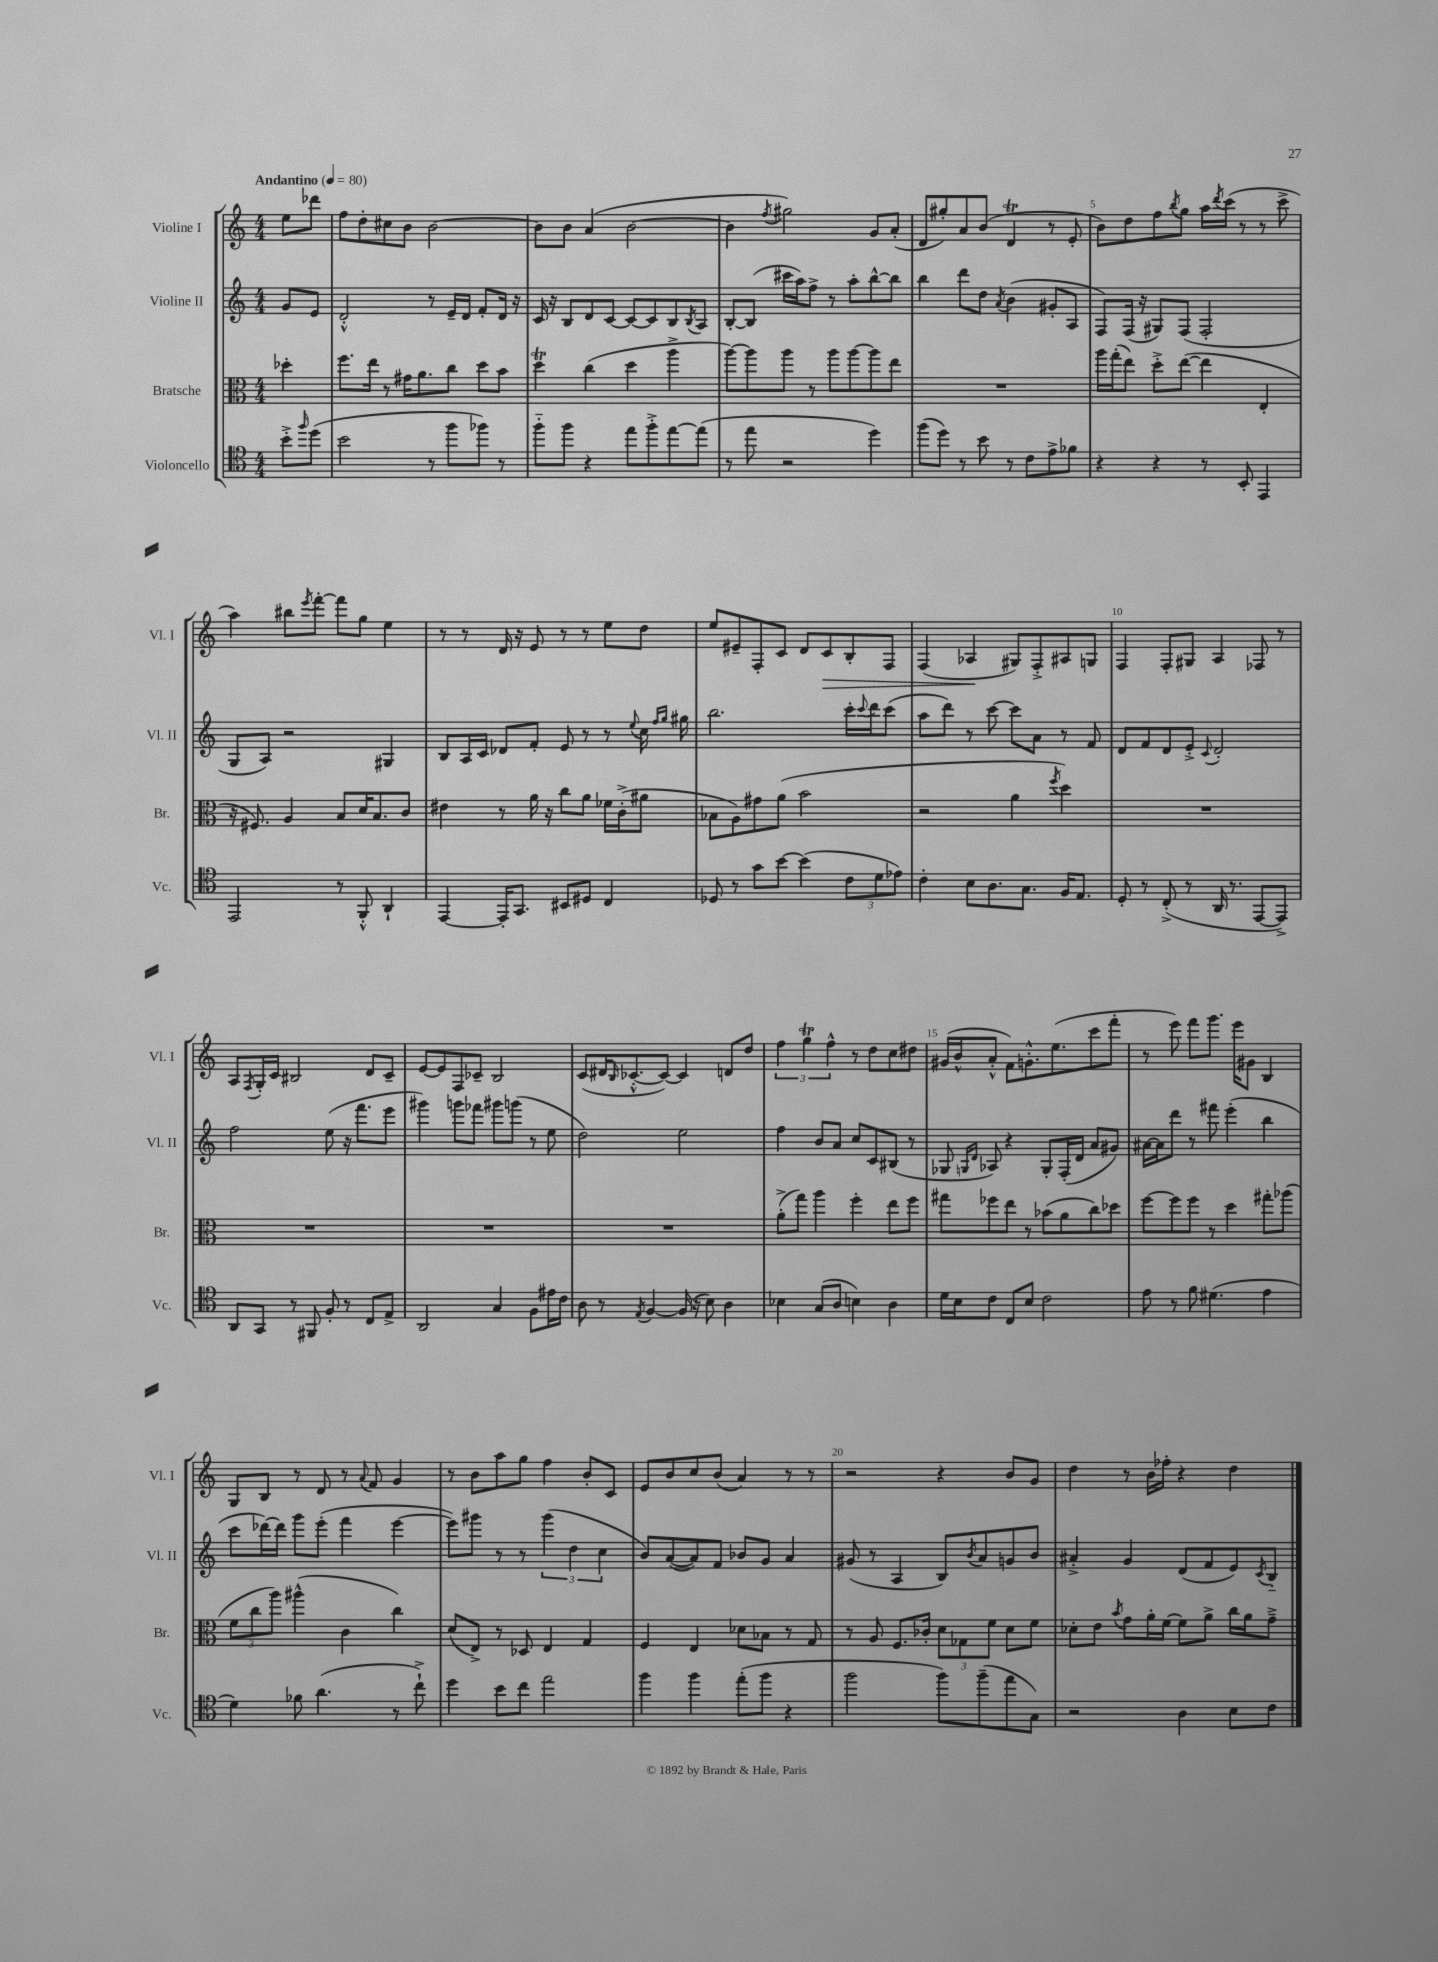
<<
\new StaffGroup <<
\new Staff = "s0" \with { instrumentName = "Violine I" shortInstrumentName = "Vl. I" } {
    \clef treble \key c \major \numericTimeSignature \time 4/4 \partial 4 \tempo "Andantino" 4 = 80
    e''8 des'''8 |
    f''8 d''8-. cis''8 b'8 b'2~ |
    b'8 b'8 a'4( b'2~ |
    b'4 \acciaccatura { f''8 } gis''2) g'8 a'8-.( |
    d'8 gis''8-.) a'8 b'8( d'4\trill r8 e'8-. |
    b'8) d''8 f''8 \acciaccatura { b''8 } g''8 a''16 \acciaccatura { d'''8 } c'''16( r8 r8 c'''8-> |
    a''4) bis''8 \acciaccatura { e'''8 } f'''8~-. f'''8 g''8 e''4 |
    r8 r8 d'16 r16 e'8 r8 r8 e''8 d''8 |
    e''8 eis'8-- f8-. c'8 d'8 c'8\> b8-. f8 |
    f4( aes4\! gis8) f8-.-> ais8 g8 |
    f4 f8-. gis8 a4 fes8 r8 |
    a8 \acciaccatura { f8 } g16-. c'16 bis2 d'8 c'8-- |
    e'8~ e'8 f8 ces'8-- b2 |
    c'8( dis'16 \grace { b16 } ces'8.~-.-^ ces'8~) ces'4 d'8 d''8 |
    \tuplet 3/2 { f''4 g''4\trill f''4-^ } r8 d''8 c''8 dis''8 |
    gis'16( b'16-^ a'8-.-^ f'8) g'8.-.-^ e''8.( c'''8 f'''8-. |
    r8 e'''8) f'''8 g'''8. e'''16 gis'8 b4 |
    g8 b8 r8 d'8 r8 \appoggiatura { a'8 } f'8 g'4 |
    r8 b'8 a''8 g''8 f''4 b'8-. c'8 |
    e'8 b'8 c''8 b'8( a'4) r8 r8 |
    r2 r4 b'8 g'8 |
    d''4 r8 b'16 fes''16-. r4 d''4 \bar "|." |
}
\new Staff = "s1" \with { instrumentName = "Violine II" shortInstrumentName = "Vl. II" } {
    \clef treble \key c \major \numericTimeSignature \time 4/4 \partial 4
    g'8 e'8 |
    d'2-.-^ r8 e'16-- d'16 f'8-. d'16 r16 |
    c'16 r16 b8 d'8 c'8~ c'8~ c'8 b8 \acciaccatura { b8 } a8 |
    b8~-. b8( cis'''16 a''16) f''8-> r8 a''8-. b''8~-^ b''8 |
    b''4 d'''8 d''8 \acciaccatura { a'8 } b'4( gis'8-. a8 |
    f8) f16( r16 gis8) f8( f2-. |
    g8 a8) r2 gis4 |
    b8 a16 c'16 des'8 f'8-. e'8 r8 r8 \appoggiatura { e''8 } c''16 \grace { f''16 g''16 } gis''16 |
    b''2. c'''16-. \appoggiatura { c'''8 } d'''16 c'''8( |
    a''8 d'''8) r8 c'''8~ c'''8 a'8 r8 f'8 |
    d'8 f'8 d'8 e'8-.-> \appoggiatura { c'8 } d'2-. |
    f''2 e''8( r16 f'''8. e'''8 |
    gis'''4) g'''8 fes'''8 gis'''8 g'''8( r8 e''8 |
    d''2) e''2 |
    f''4 b'8 a'8 c''8 c'8 bis8( r8 |
    ges8 \grace { g16 d'16 } aes8) r4 g8-. f16-.( d'16 a'8 gis'8) |
    ais'16~ ais'16 d'''8 r8 fis'''8 e'''4-.( b''4 |
    c'''8 des'''16~) des'''16 g'''8 e'''8-.( f'''4 e'''4~ |
    e'''8) gis'''8 r8 r8 \tuplet 3/2 { gis'''4( d''4 c''4 } |
    b'8) a'8~( a'8) f'8 bes'8 g'8 a'4 |
    gis'8( r8 a4 b8) \acciaccatura { b'8 } a'8 g'8 b'8 |
    ais'4-.-> g'4 d'8( f'8 e'8) \acciaccatura { c'8 } b8-_ \bar "|." |
}
\new Staff = "s2" \with { instrumentName = "Bratsche" shortInstrumentName = "Br." } {
    \clef alto \key c \major \numericTimeSignature \time 4/4 \partial 4
    des''4-. |
    f''8. e''16 r8 gis'16 a'8. c''8 d''8 b'8 |
    d''4\trill c''4( d''4 a''4-> |
    a''8~) a''8 a''8 r8 a''8 a''8~ a''8 e''8 |
    R1 |
    a''16 g''16-.( e''8) d''8-.-> e''8~( e''4 e4-. |
    r16 fis8.) a4 b8 d'16 b8. c'8 |
    eis'4 r8 a'16 r16 c''8 a'8 fes'16 c'16-.->( ais'8 |
    bes8 a8) gis'8 a'8( b'2 |
    r2 a'4 \acciaccatura { f''8 } d''4) |
    R1 |
    R1 |
    R1 |
    R1 |
    a'8-.->( g''8) a''4 f''4-. e''8 f''8 |
    gis''8 fes''8 e''8 r8 bes'8( a'8 c''8) des''8 |
    f''8~ f''8 f''8 r8 d''4 gis''8-. aes''8( |
    \tuplet 3/2 { f'8 c''8 a''8) } ais''4-^( c'4 c''4) |
    d'8( e8->) r8 des8 e4 g4 |
    f4 e4 des'8 bes8 r8 g8 |
    r8 a8 f8. ces'16-. \tuplet 3/2 { d'8 ges8 f'8 } d'8 f'8 |
    des'8-. e'8 \acciaccatura { b'8 } g'8 a'16-. f'16~ f'8 a'8-> c''16 a'16 g'8---> \bar "|." |
}
\new Staff = "s3" \with { instrumentName = "Violoncello" shortInstrumentName = "Vc." } {
    \clef tenor \key c \major \numericTimeSignature \time 4/4 \partial 4
    b'8-.-> \grace { f''16 } d''8( |
    b'2 r8 f''8 fes''8) r8 |
    f''8-_ f''8 r4 e''8 f''8-.-> e''8~ e''8( |
    r8 e''8 r2 d''4) |
    f''8( d''8) r8 b'8 r8 c'8 e'8-> fes'8 |
    r4 r4 r8 b,8-. e,4 |
    e,2 r8 f,8-.-^ a,4-! |
    e,4~ e,16-. g,8. bis,8 dis8 c4 |
    des8 r8 g'8 b'8~ b'4( \tuplet 3/2 { c'8 d'8 ees'8) } |
    c'4-. b8 a8. g8. f16 e8. |
    d8-. r8 c8-.->( r8 a,16 r8. e,8~ e,8->) |
    a,8 g,8 r8 fis,8 f8-. r8 c8 e8-> |
    a,2 g4 f8 eis'16 c'16 |
    a8 r8 \acciaccatura { e8 } f4~ f16( r16 b8) a4 |
    bes4 g8( a8 b4) a4 |
    d'16 b16 c'8 c8 b8 c'2 |
    e'8 r8 f'8 dis'4.( e'4 |
    d'4) fes'8 a'4.( r8 c''8-!->) |
    d''4 b'8 c''8 e''2 |
    f''4 f''4 e''8-.( f''8 r4 |
    f''2 f''8) f''8--( e''8 g8) |
    r2 a4 b8 c'8 \bar "|." |
}
>>
>>
\layout { \context { \Score \override BarNumber.break-visibility = ##(#f #t #t) barNumberVisibility = #(every-nth-bar-number-visible 5) } }
